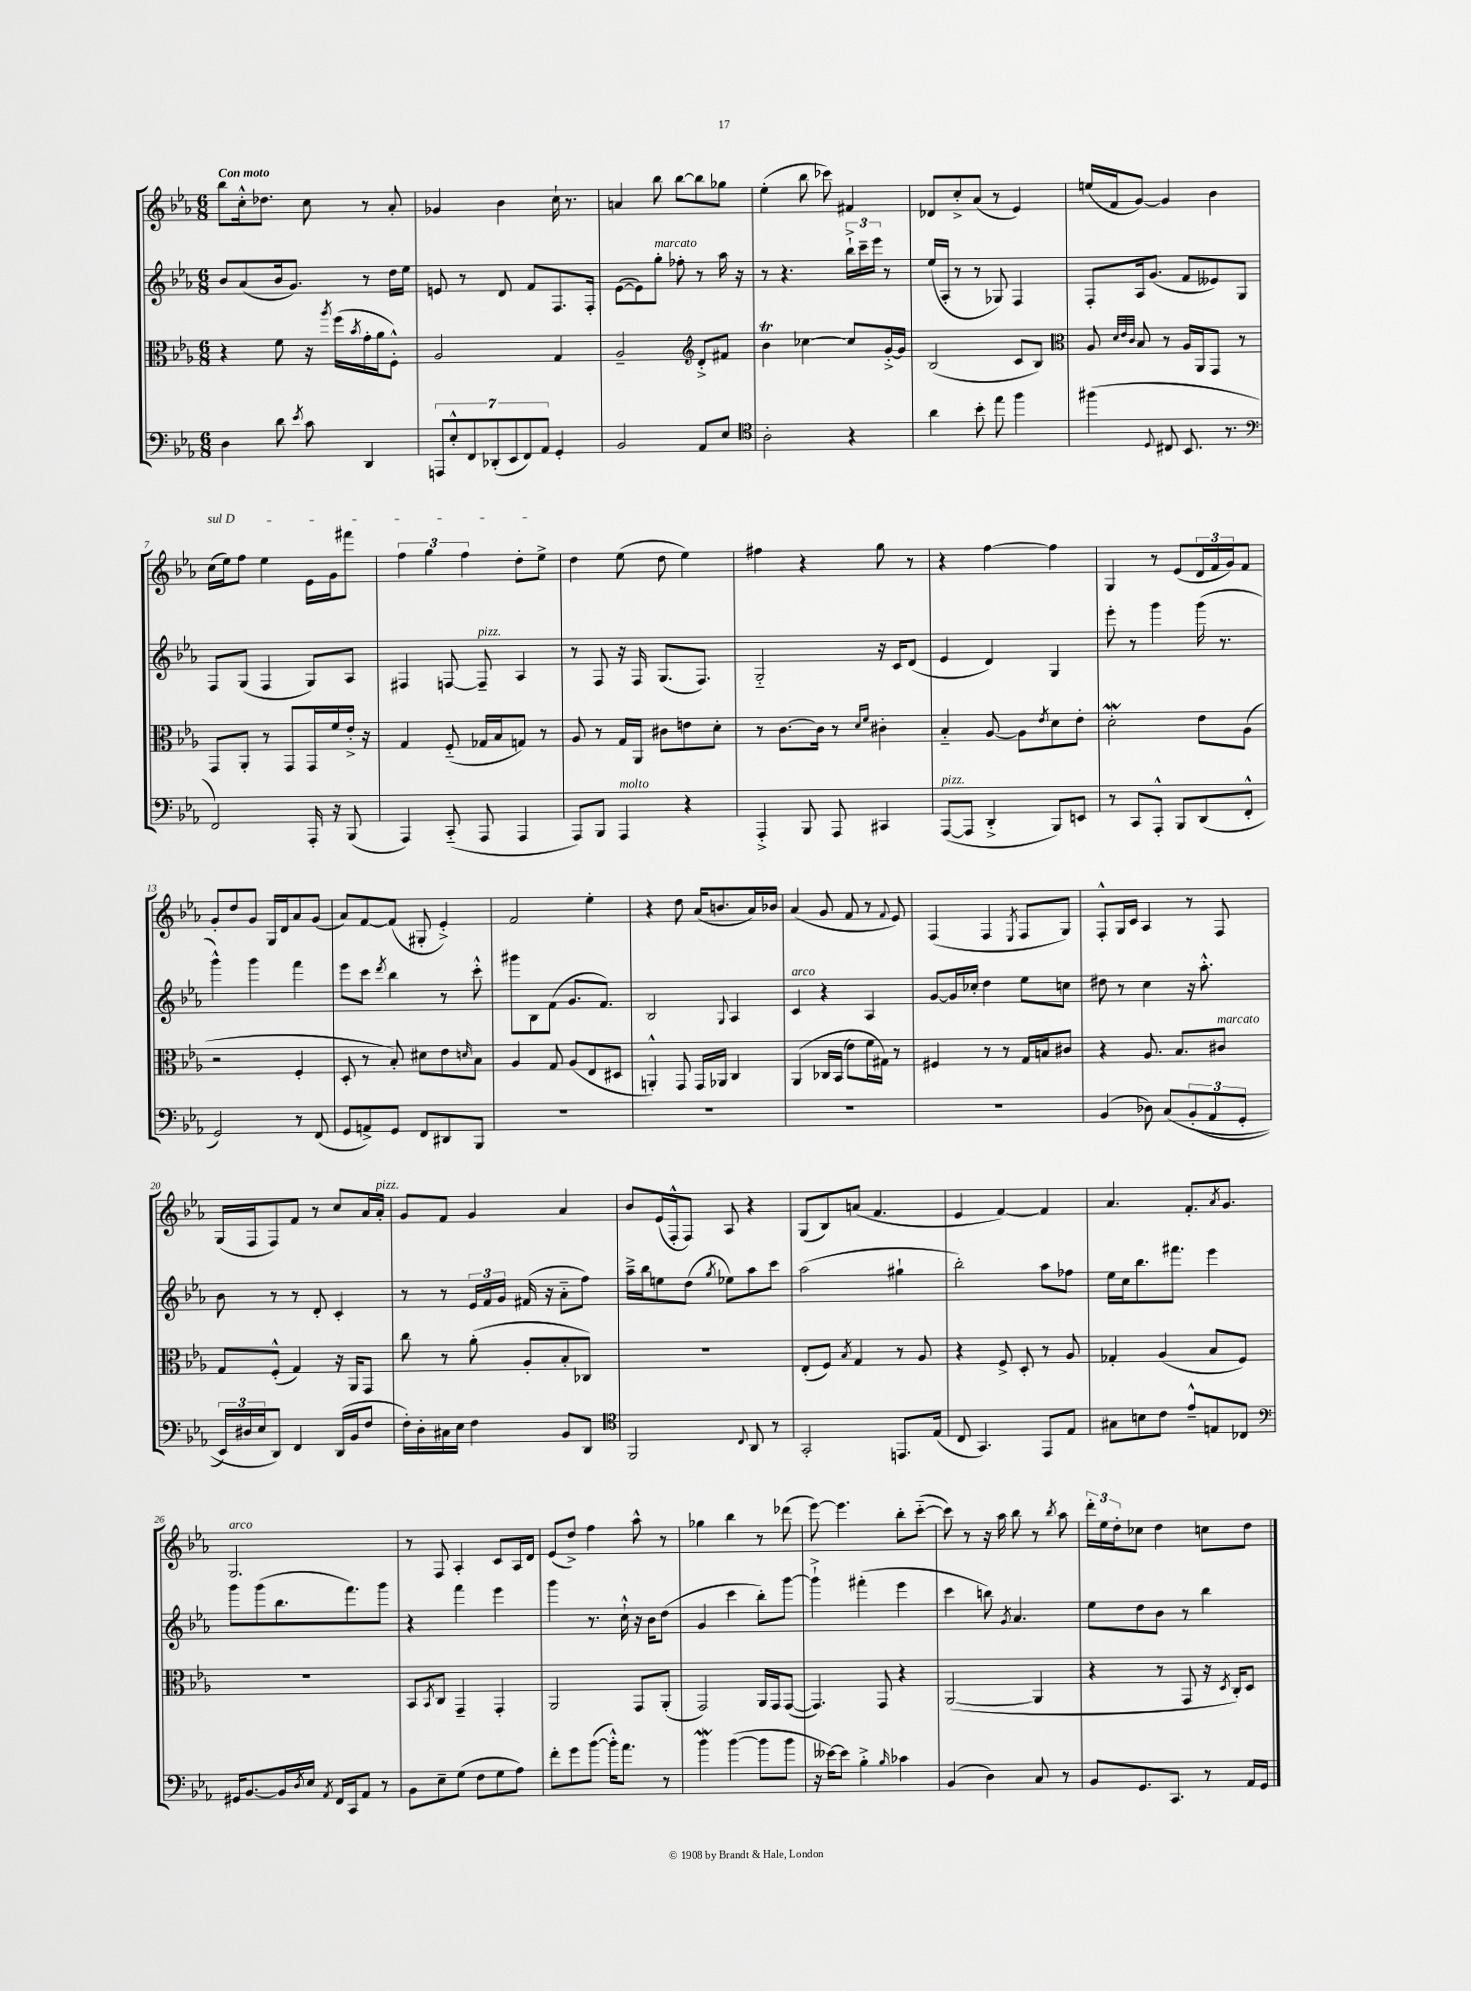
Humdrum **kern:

**kern	**kern	**kern	**kern
*part4	*part3	*part2	*part1
*staff4	*staff3	*staff2	*staff1
*clefF4	*clefC3	*clefG2	*clefG2
*k[b-e-a-]	*k[b-e-a-]	*k[b-e-a-]	*k[b-e-a-]
*M6/8	*M6/8	*M6/8	*M6/8
=1	=1	=1	=1
!	!	!	!LO:TX:a:B:t=Con moto
4D\	4r	8b-/L	8bb-\L
.	.	(8a-/	16cc'^^\k
.	.	.	8.dd-X\J
8d\	8f\	16b-/k	.
.	.	8.g/J)	.
8qe-/	.	.	.
8c\	16r	.	8cc\
.	8qaa-/	.	.
.	(16ff\LL	.	.
.	8qb-/	.	.
4DD/	16g'\	8r	8r
.	16a-\J	.	.
.	8F'^^\J)	16dd\LL	8a-'/
.	.	16ee-\JJ	.
=2	=2	=2	=2
14AAAn/L	2A-/	8en/	4g-X/
14E-'^^/	.	.	.
.	.	8r	.
14FF/	.	.	.
(14DD-X'/	.	.	.
.	.	8d/	4b-\
14EE-/	.	.	.
14FF/)	.	.	.
.	.	8f/L	.
14AA-/J	.	.	.
4GG'/	4G/	8.F/	16cc`\
.	.	.	8.r
.	.	16F'/Jk	.
=3	=3	=3	=3
2BB-/	2A-~/	([8e-\L	4an/
.	.	8e-\])	.
!	!	!LO:TX:a:i:t=marcato	!
.	.	8gg'\J	8bb-\
.	.	8ff-X'\	[8bb-\L
*	*clefG2	*	*
8AA-/L	8d'^/L	8r	8bb-\]
8E-/J	8f#X/J	16aa-\	8gg-X\J
.	.	16r	.
=4	=4	=4	=4
*clefC4	*	*	*
2A-'\	4b-T\	8r	(4ee-'\
.	.	4.r	.
.	[4cc-X\	.	8bb-\
.	.	.	8ccc-X\)
4r	8cc-/L]	24bb-`^\LL	4f#X/
.	.	24ccc~\	.
.	.	24eee-\JJ	.
.	[16g'^/L	8r	.
.	16g/JJ]	.	.
=5	=5	=5	=5
4a-\	(2B-/	(16ee-/LL	8d-X/L
.	.	16A-'/JJ	.
.	.	8r	8cc'^/
8b-'\	.	8r	(8a-/J
8ee-\	.	8G-X/)	8r
4ff\	8c/L	4F/	4e-/)
.	8B-/J)	.	.
=6	=6	=6	=6
*	*clefC3	*	*
(4ff#X\	8A-/	8F'/L	(16een/LL
.	.	.	16f/J
.	32qqd/LLL	.	.
.	32qqe-/	.	.
.	32qqc/JJJ	.	.
.	8B-/	16A-/k	[8g/J)
.	.	(8.g/J	.
8qqD/	.	.	.
8C#X/	8r	.	4g/]
8.BB-/	16A-/LL	8f/L	.
.	16AA-/J	.	.
.	8GG/J	8e--X/)	4b-\
8.r	.	.	.
.	8r	8G/J	.
!!LO:LB:g=z
=7	=7	=7	=7
*clefF4	*	*	*
!	!	!	!LO:TX:a:i:t=sul D
2FF/)	8GG/L	8F/L	(16cc\LL
.	.	.	16ee-\J)
.	8AA-'/J	(8G/J	8ff\J
.	8r	4F/	4ee-\
.	8GG/L	.	.
16AAA-'/	16GG/L	8G/L)	16e-\LL
16r	16f/	.	16g\J
(8BBB-/	16e-'^/JJ	8A-/J	8fff#X\J
.	16r	.	.
=8	=8	=8	=8
4AAA-/)	4G/	4F#X/	6ff\
.	.	.	6gg\
(8CC/	(8F/	[8Fn/	.
.	.	.	6ff\
!	!	!LO:TX:a:i:t=pizz.	!
8AAA-/	16G-X/LL	8F~/]	.
.	16B-/J	.	.
4AAA-/	8Gn/J)	4A-/	8dd'\L
.	8r	.	8ee-^\J
=9	=9	=9	=9
8AAA-/L)	8A-/	8r	4dd\
8BBB-/J	8r	8F/	.
!LO:TX:a:i:t=molto	!	!	!
4AAA-/	16G/LL	16r	(8ee-\
.	16AA-/JJ	16F/	.
.	8c#X\L	(8.G/L	8dd\
4r	8en\	.	4ee-\)
.	.	8.F/J)	.
.	8d'\J	.	.
=10	=10	=10	=10
4AAA-'^/	8r	2G/	4ff#X\
.	[8.c\L	.	.
8BBB-/	.	.	4r
.	16c\Jk]	.	.
8AAA-/	8r	.	.
.	16qqd/LL	.	.
.	16qqf/JJ	.	.
4CC#X/	4c#X'\	16r	8gg\
.	.	16c/KL	.
.	.	(8d/J	8r
=11	=11	=11	=11
!LO:TX:a:i:t=pizz.	!	!	!
([8AAA-/L	4B-/	4e-/	4r
8AAA-/J]	.	.	.
4DD'^/	[8A-/	4d/)	[4ff\
.	8A-\L]	.	.
.	8qe-/	.	.
8BBB-/L)	8d\	4G/	4ff\]
8EEn/J	8e-'\J	.	.
=12	=12	=12	=12
8r	2dW'\	8eee-'\	4G/
8CC/L	.	8r	.
8AAA-'^^/J	.	4ggg\	8r
8BBB-/L	.	.	(8e-/L
(8DD/	8e-\L	(16ggg\	24d/L
.	.	.	24f/
.	.	8.r	.
.	.	.	24g/J)
8FF'^^/J	(8A-\J	.	8f/J
!!LO:LB:g=z
=13	=13	=13	=13
2GG/)	2r	4ggg^^\)	8g'/L
.	.	.	8dd/
.	.	4ggg\	8g/J
.	.	.	16G/LL
.	.	.	16d/J
8r	4F'/	4fff\	8a-/
(8FF/	.	.	(8g/J
=14	=14	=14	=14
8GG/L	8D'/	8eee-\L	8a-/L)
8AAn^/)	8r	8ccc\J	[8f/
.	.	8qddd/	.
8GG/J	8B-'/)	4bb-\	(8f/J]
8FF/L	8d#X\L	.	8G#X'/
8DD#X/	8e-\	8r	4e-'^/)
.	16qqdn/	.	.
8BBB-/J	8B-\J	8ccc'^^\	.
=15	=15	=15	=15
2.r	4A-/	8ggg#X\L	2f/
.	.	8B-\	.
.	8G/	(8f\J	.
.	(8A-/L	8.g/L	.
.	8E-/	.	4ee-'\
.	.	8.f/J)	.
.	8D#X/J	.	.
=16	=16	=16	=16
2.r	4AAn'^^/)	2B-/	4r
.	8GG/	.	8dd\
.	16GG/LL	.	(16a-/KL
.	16AA-X/JJ	.	8.bn/
.	.	8qqG/	.
.	4C/	4A-/	.
.	.	.	16a-/L)
.	.	.	16b-X/JJ
=17	=17	=17	=17
!	!	!LO:TX:a:i:t=arco	!
2.r	(4AA-/	4c/	(4a-/
.	16C-X/LL	4r	8g/
.	(16BB-/JJ	.	.
.	8e-\L)	.	8f/
.	16f\L	4A-/	8r
.	16G#X\JJ)	.	.
.	.	.	8qqf/
.	8r	.	8e-/)
=18	=18	=18	=18
2.r	4F#X/	[8g/L	(4F/
.	.	16g/L]	.
.	.	16cc-X'/JJ	.
.	8r	4dd\	4F/
.	8r	.	.
.	.	.	8qE-/
.	16G/LL	8ee-\L	8F/L
.	16Bn/J	.	.
.	8c#X/J	8ccn\J	8G/J)
=19	=19	=19	=19
(4BB-/	4r	8dd#X\	8F'^^/L
.	.	8r	16G/L
.	.	.	16c/JJ
8D-X\)	8.A-/	4cc\	4A-/
(8C/L	.	.	.
.	8.B-/L	.	.
(12BB-'/	.	16r	8r
.	.	8.aa-'^^\	.
12AA-/	.	.	.
!	!LO:TX:a:i:t=marcato	!	!
.	8c#X/J	.	8F/
12GG'/J	.	.	.
!!LO:LB:g=z
=20	=20	=20	=20
24EE-/LL)	8G/L	8b-\	(16G/LL
24D#X/	.	.	.
.	.	.	16F/J
24E-/J	.	.	.
8DD/J)	(8F'^^/J	8r	8F/)
4FF/	4G/)	8r	8f/J
.	.	8d'/	8r
(16DD/LL	16r	4c'/	8cc/L
16BB-/J	16AA-/KL	.	.
8F/J	8GG/J	.	16a-/L
!	!	!	!LO:TX:a:i:t=pizz.
.	.	.	16a-'/JJ
=21	=21	=21	=21
16F'\LL)	8cc\	8r	8g/L
16D'\	.	.	.
16C#X\	8r	8r	8f/J
16E-\JJ	.	.	.
4F\	(8a-'\	24e-/LL	4g/
.	.	24f/	.
.	.	24g/JJ	.
.	8A-'/L	(16f#X/	.
.	.	16r	.
8BB-/L	8B-'/	8a-\L	4a-/
8DD/J	8C-X/J)	8ff\J)	.
=22	=22	=22	=22
*clefC4	*	*	*
2FF/	2.r	16aa-~^\LL	8b-/L
.	.	16bb-\J	.
.	.	8een\	(16e-/L
.	.	.	16F'^^/J
.	.	(8dd\J	8F/J)
.	.	8qgg/	.
.	.	8ee-X\L)	8A-/
8qqC/	.	.	.
8AA-/	.	8aa-\	4r
8r	.	8ccc\J	.
=23	=23	=23	=23
2GG'/	(8E-'/L	(2aa-\	(8G/L
.	8F/J)	.	8B-/)
.	8qB-/	.	.
.	4G/	.	(8an/J
.	.	.	4.f/
8.EEn/L	8r	4gg#X`\	.
.	8A-/	.	.
(16E-/Jk	.	.	.
=24	=24	=24	=24
8C/	4r	2bb-'\)	4e-/
4.GG/)	.	.	.
.	8F^/	.	[4f/)
.	8D'/	.	.
8EE-/L	8r	8aa-\L	4f/]
8E-/J	8A-/	8ff-X\J	.
=25	=25	=25	=25
8G#X\L	4G-X'/	16ee-\LL	4.a-/
.	.	16cc\J	.
8Bn\	.	8.bb-\	.
8c\J	(4A-/	.	.
.	.	8.fff#X\J	.
8e-~^^/L	.	.	8.f'/L
8En/	8B-/L	4eee-\	.
.	.	.	8qa-/
.	.	.	8.g/J
8C-X/J	8F/J)	.	.
!!LO:LB:g=z
=26	=26	=26	=26
*clefF4	*	*	*
!	!	!	!LO:TX:a:i:t=arco
16GG#X/KL	2.r	8ggg\L	2.G/
[8.BB-/	.	.	.
.	.	(8ggg\	.
16BB-/L]	.	8.bb-\	.
8qD/	.	.	.
16E-/JJ	.	.	.
8qAA-/	.	.	.
16FF/LL	.	.	.
16CC/J	.	8.fff\)	.
8AA-/J	.	.	.
8r	.	8ggg\J	.
=27	=27	=27	=27
8BB-\L	8BB-/L	4r	8r
.	8qBB-/	.	.
8E-~\	8C/J	.	8F/
(8G\J	4GG~/	4fff\	4A-'/
8F\L	.	.	.
8G\	4GG'/	4eee-\	8c/L
8A-\J)	.	.	16A-/L
.	.	.	16d/JJ
=28	=28	=28	=28
8f'\L	2AA-/	4ggg\	(8e-/L
8g\	.	.	8dd^/J)
([8b-\J	.	8.r	4ff\
16b-'^^\KL])	.	.	.
8.a-\J	.	16cc`^^\	.
.	8GG/L	16r	8aa-^^\
.	.	16b-\KL	.
8r	(8AA-'/J	(8dd\J	8r
=29	=29	=29	=29
4b-W\	2GG/)	4g/	4gg-X\
([4b-\	.	4ccc\	4bb-\
8b-\L]	16AA-/LL	8bb-'\L)	8r
.	16GG/J	.	.
8b-\J	([8GG/J	[8ggg\J	(8ddd-X\
=30	=30	=30	=30
16r	4.GG/])	4ggg`^\]	[8eee-\)
[16e--X\KL)	.	.	.
8e--\J]	.	.	4.eee-\]
4B-'^\	.	(4fff#X'\	.
.	8GG/	.	.
16qqB-/	.	.	.
4c-X\	4r	4eee-\	8bb-'\L
.	.	.	([8ccc\J
=31	=31	=31	=31
(4BB-/	([2AA-/	4ccc\	8ccc\])
.	.	.	8r
4D\)	.	8bbn\)	16r
.	.	.	16aa-\
.	.	8qg/	.
.	.	4.a-/	8bb-\
8C/	4AA-/]	.	8r
.	.	.	8qbb-/
8r	.	.	8aa-\
=32	=32	=32	=32
8BB-/L	4r	8ee-\L	24ddd'\LL
.	.	.	24ee-\
.	.	.	24dd'\J
8.GG/	.	8dd\	8cc-X\J
.	8r	8b-\J	4dd\
8.CC/J	.	.	.
.	8GG/	8r	.
8r	16r	4bb-\	8ccn\L
.	8qD/	.	.
.	16C'/KL)	.	.
16AA-/LL	8D/J	.	8dd\J
16GG/JJ	.	.	.
==	==	==	==
*-	*-	*-	*-
